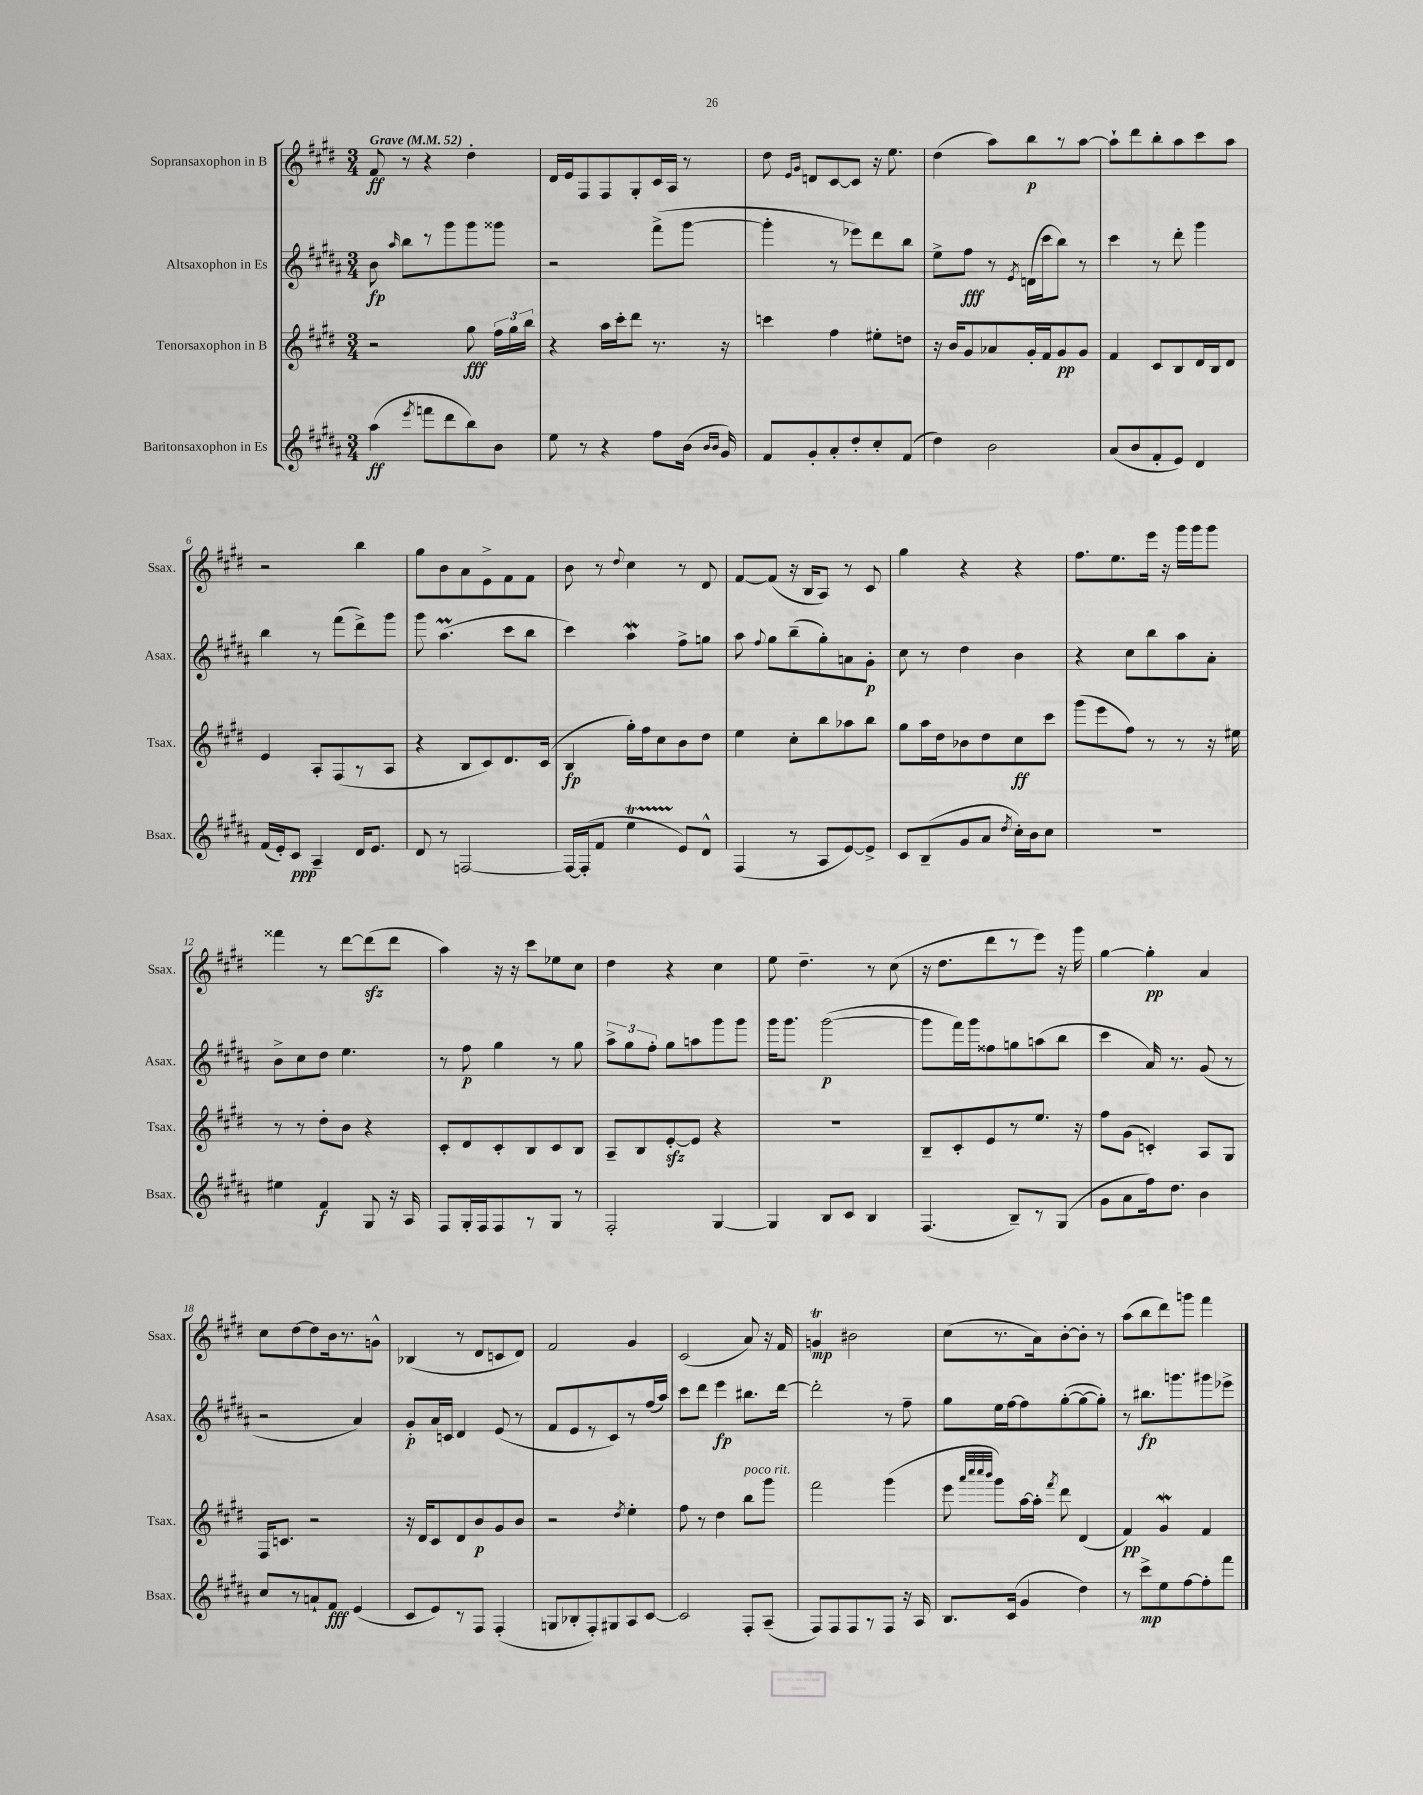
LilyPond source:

<<
\new StaffGroup <<
\new Staff = "s0" \with { instrumentName = "Sopransaxophon in B" shortInstrumentName = "Ssax." } {
    \clef treble \key e \major \numericTimeSignature \time 3/4 \tempo "Grave" 4 = 52
    \autoBeamOff fis'8\ff r8 r4 dis''4-. |
    dis'16[ e'16 fis8 fis8 gis8-. cis'16 a16] r8 |
    dis''8 \grace { e'16[ gis'16] } d'8[ cis'8~ cis'8] r16 e''8. |
    dis''4( a''8[) b''8\p r8 a''8]~ |
    a''8[-! dis'''8 b''8-. a''8 cis'''8 a''8] |
    r2 b''4 |
    gis''8[ b'8 a'8 e'8-> fis'8 fis'8] |
    b'8 r8 \appoggiatura { dis''8 } cis''4 r8 dis'8 |
    fis'8[~ fis'8]( r16 b16[ a8]) r8 cis'8 |
    gis''4 r4 r4 |
    fis''8.[ e''8. e'''16] r16 gis'''16[ gis'''16 gis'''8] |
    fisis'''4 r8 dis'''8[~ dis'''8\sfz( dis'''8] |
    a''4) r16 r16 cis'''8[ ees''8 cis''8] |
    dis''4 r4 cis''4 |
    e''8 dis''4.-- r8 cis''8( |
    r16 dis''8.[ dis'''8 r8 e'''8]) r16 gis'''16 |
    gis''4~ gis''4-.\pp a'4 |
    cis''8[ dis''8~ dis''8 b'16 r8. g'8]-^ |
    bes4( r8 dis'8[ c'8 dis'8]) |
    fis'2 gis'4 |
    cis'2( a'8) r16 fis'16 |
    g'4\trill\mp bis'2 |
    cis''8[( r8. a'16) b'8~-. b'8]-. r8 |
    a''8[( b''8 dis'''8) g'''8] fis'''4 \bar "|." |
}
\new Staff = "s1" \with { instrumentName = "Altsaxophon in Es" shortInstrumentName = "Asax." } {
    \clef treble \key b \major \numericTimeSignature \time 3/4
    \autoBeamOff b'8\fp \grace { ais''16 } b''8[ r8 gis'''8 gis'''8 gisis'''8] |
    r2 fis'''8[->( gis'''8]~ |
    gis'''4-. r8 ees'''8[) dis'''8 b''8] |
    e''8[-> fis''8]\fff r8 \acciaccatura { e'8 } d'16[( cis'''16 b''8]) r8 |
    cis'''4 r8 dis'''8-. gis'''4 |
    b''4 r8 fis'''8[( dis'''8->) gis'''8] |
    gis'''8 ais''4.\prall( cis'''8[ b''8] |
    cis'''4) ais''4\mordent fis''8[-> g''8] |
    ais''8 \appoggiatura { fis''8 } gis''8[ b''8--( gis''8-.) a'8 gis'8]-.\p |
    cis''8 r8 dis''4 b'4 |
    r4 cis''8[ b''8 ais''8 ais'8]-. |
    b'8[-> cis''8 dis''8] e''4. |
    r8 fis''8\p gis''4 r8 gis''8 |
    \tuplet 3/2 { ais''8[-> gis''8 fis''8]-. } gis''8[ a''8 gis'''8 gis'''8] |
    gis'''16[ gis'''8.] gis'''2~\p( |
    gis'''8[ fis'''16) gis'''16 fisis''8 g''8 a''8( b''8] |
    cis'''4 ais'16) r8. gis'8( r8 |
    r2 ais'4) |
    gis'8[-.\p ais'16 c'16] dis'4 e'8( r8 |
    fis'8[ e'8 r8 cis'8) r8 fis''16( ais''16]) |
    cis'''8[ dis'''8] e'''4\fp bis''8.[ dis'''16]~ |
    dis'''2-. r8 fis''8-- |
    gis''8[ e''16 fis''16~ fis''8 gis''8~-.( gis''8~ gis''8]-.) |
    r8 bis''8.[\fp g'''8. gis'''8 ees'''8]-> \bar "|." |
}
\new Staff = "s2" \with { instrumentName = "Tenorsaxophon in B" shortInstrumentName = "Tsax." } {
    \clef treble \key e \major \numericTimeSignature \time 3/4
    \autoBeamOff r2 gis''8\fff \tuplet 3/2 { fis''16[ gis''16 b''16] } |
    r4 a''16[ cis'''16-. dis'''8] r8. r16 |
    c'''4 fis''4 eis''8[-. d''8] |
    r16 b'16[ gis'8 aes'8 gis'16-. fis'16 gis'8\pp gis'8] |
    fis'4 cis'8[ b8 dis'16 b16 dis'8] |
    e'4 a8[-. fis8( r8 a8] |
    r4 b8[ cis'8) dis'8. cis'16]( |
    b4\fp gis''16[-.) fis''16 cis''8 b'8 dis''8] |
    e''4 cis''8[-. b''8 aes''8 b''8] |
    gis''8[ a''16 dis''16 bes'8 dis''8 cis''8\ff cis'''8] |
    gis'''8[( e'''8 fis''8]) r8 r8 r16 eis''16 |
    r8 r8 dis''8[-. b'8] r4 |
    cis'8[-. dis'8 cis'8-. b8 cis'8 b8] |
    a8[-- b8 e'8~-.\sfz e'8] r4 |
    R2. |
    b8[-- cis'8-. e'8 r8 e''8.] r16 |
    fis''8[ gis'8]( c'4-.) a8[ gis8] |
    fis16[ c'8.] r2 |
    r16 dis'16[ cis'8 dis'8 b'8\p gis'8 b'8] |
    r2 \acciaccatura { dis''8 } e''4-. |
    fis''8 r8 dis''4 b''8[^\markup { \italic "poco rit." } gis'''8] |
    fis'''2 gis'''4( |
    e'''8 \grace { a'''32[ cis''''32 cis''''32 b'''32] } gis'''8[) a''16~ a''16]-. \acciaccatura { fis'''8 } dis'''8 dis'4( |
    fis'4\pp) gis'4\mordent fis'4 \bar "|." |
}
\new Staff = "s3" \with { instrumentName = "Baritonsaxophon in Es" shortInstrumentName = "Bsax." } {
    \clef treble \key b \major \numericTimeSignature \time 3/4
    \autoBeamOff ais''4\ff( \acciaccatura { e'''8 } f'''8[ dis'''8 b''8) b'8] |
    e''8 r8 r4 fis''8[ b'16]( \grace { b'16[ b'16] } gis'16) |
    fis'8[ gis'8-. ais'8-. dis''8-. cis''8-. fis'8]( |
    dis''4) b'2 |
    ais'8[( b'8 fis'8-. e'8]) dis'4 |
    fis'16[( e'16-.) cis'8]\ppp ais4-- dis'16[ e'8.] |
    dis'8 r8 f2~ |
    f16[~ f16-.( fis'8] e''4\startTrillSpan e'8[\stopTrillSpan) dis'8]-^ |
    fis4( r8 ais8[ e'8~) e'8]-> |
    cis'8[ b8--( gis'8 ais'8] \acciaccatura { dis''8 } cis''16[-.) b'16 cis''8] |
    R2. |
    eis''4 fis'4\f gis8 r16 ais16 |
    fis8[ gis16-. fis16 fis8 r8 gis8] r8 |
    fis2-. gis4~ |
    gis4 b8[ cis'8] b4 |
    fis4.( b8[--) r8 gis8]( |
    gis'8[ ais'8 fis''16) dis''8.] b'4 |
    cis''8[ r8 a'8-! fis'8]\fff e'4( |
    cis'8[ e'8) r8 fis8] fis4-.( |
    g8[ bes8-. fis8-.) gis8 ais8 cis'8]~ |
    cis'2 fis8[-. ais8]--( |
    fis8[) fis8 fis8 r8 fis8] r16 ais16 |
    b8.[ cis'16]( gis'4 dis''4) |
    r8 cis'''8[->\mp e''8 fis''8~ fis''8-. fis'''8] \bar "|." |
}
>>
>>
